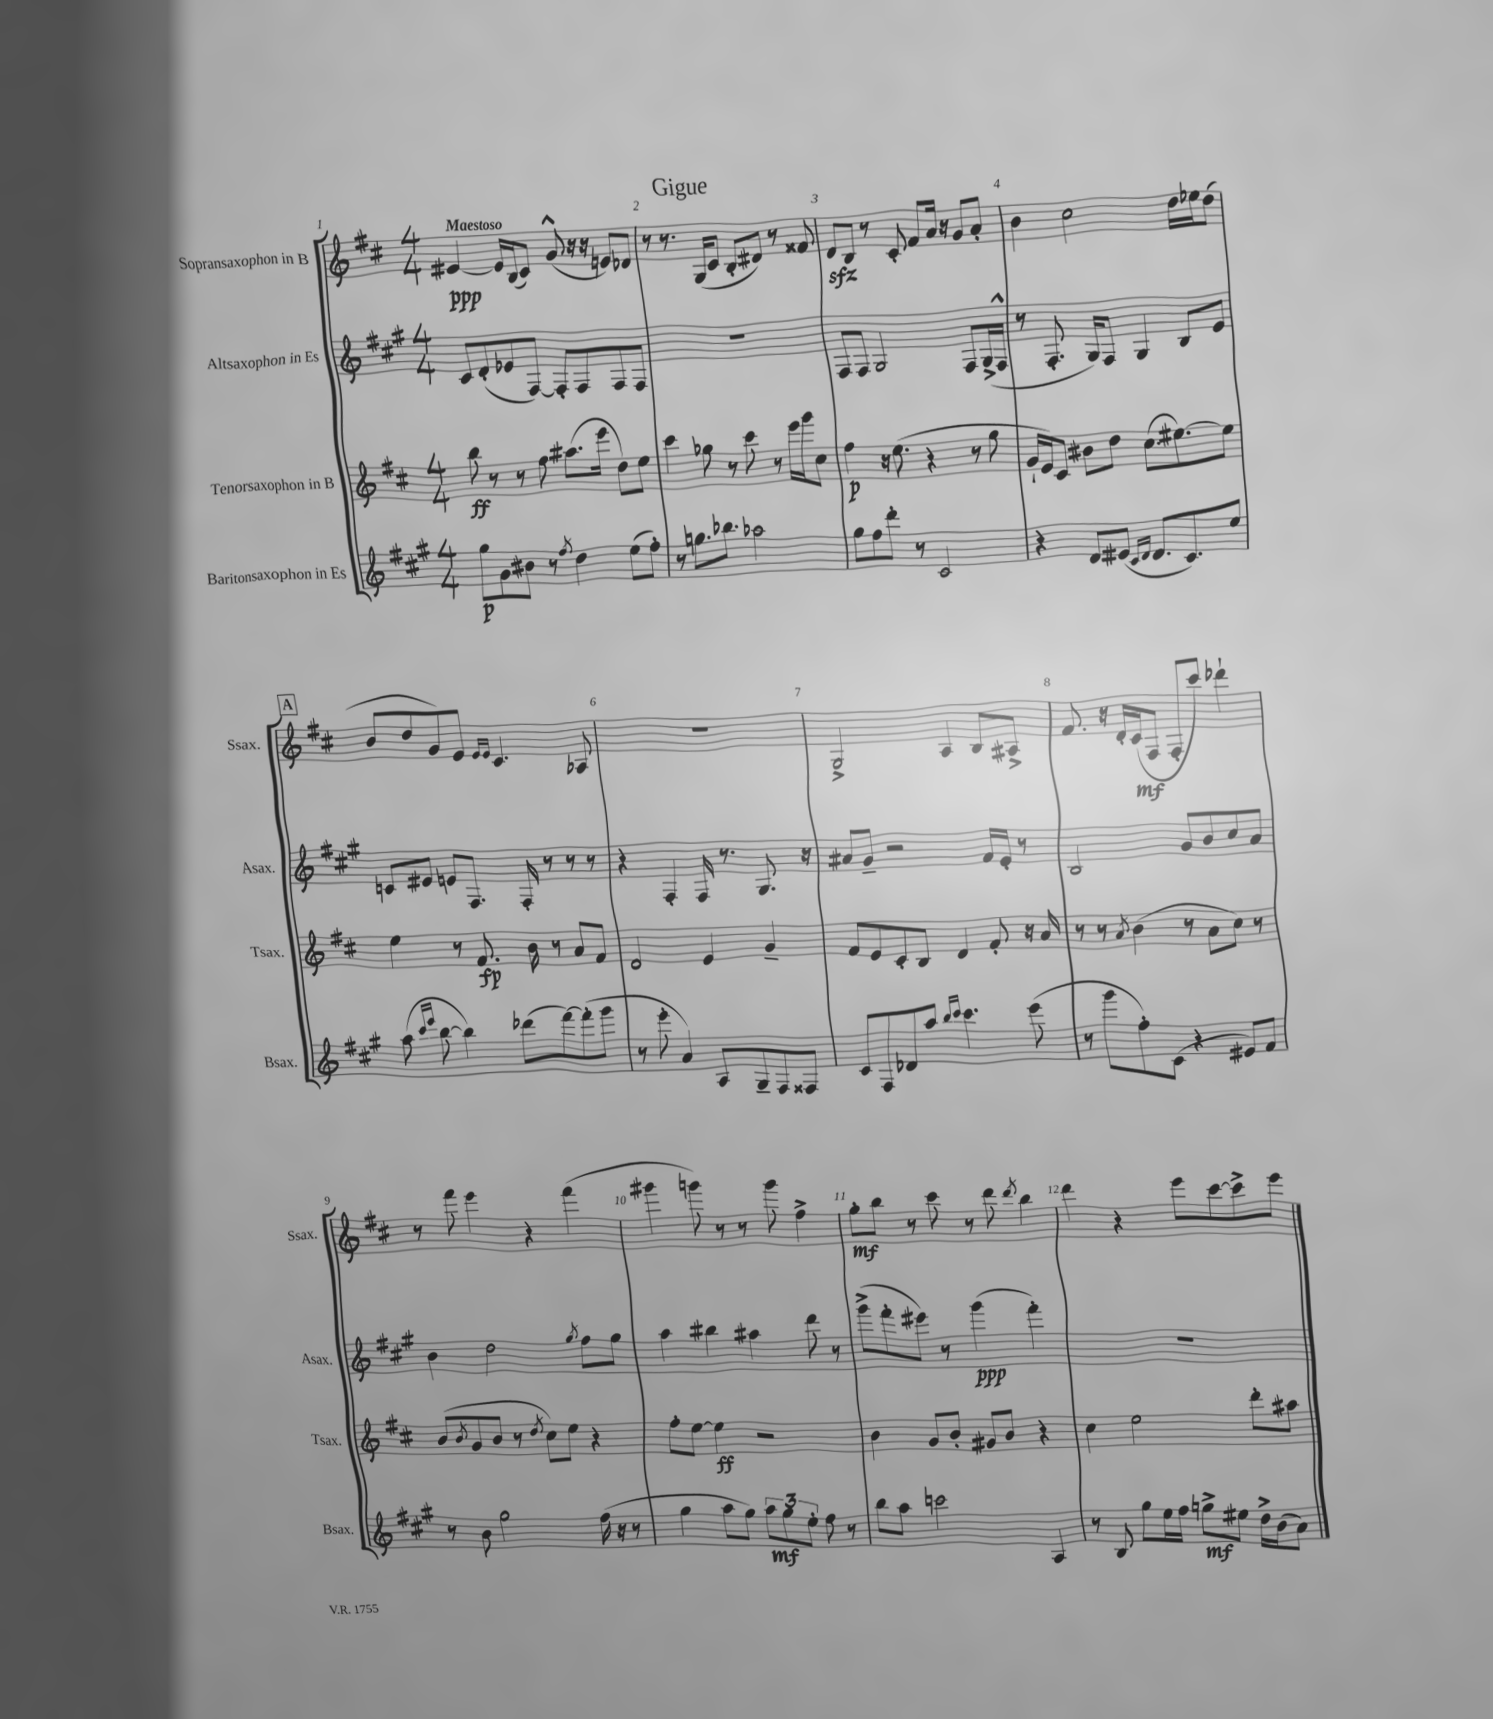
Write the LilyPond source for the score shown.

\header { title = "Gigue" }
<<
\new StaffGroup <<
\new Staff = "s0" \with { instrumentName = "Sopransaxophon in B" shortInstrumentName = "Ssax." } {
    \clef treble \key d \major \numericTimeSignature \time 4/4 \tempo "Maestoso"
    eis'4~\ppp eis'16 b16( cis'8) g'8-^( r16 r16 e'8) des'8 |
    r8 r8. g16( cis'8 b8-. dis'8) r8 fisis'8 |
    d'8\sfz b8 r8 cis'8-. fis'8 a'16 r16 g'8 a'8-. |
    b'4 cis''2 d''16 ees''16 d''8( |
    \mark \markup { \box "A" } b'8 d''8 g'8) e'8 \grace { e'16 e'16 } cis'4. aes8 |
    R1 |
    g2-> a4 b8 ais8-> |
    fis'8. r16 d'16-. cis'16\mf( fis8 fis8-. cis'''8) des'''4-! |
    r8 fis'''8 e'''4 r4 fis'''4( |
    gis'''4 g'''8) r8 r8 g'''8 fis''4-> |
    g''8-.\mf b''8 r8 cis'''8 r8 d'''8 \acciaccatura { d'''8 } b''4 |
    d'''4 r4 e'''8 cis'''8~ cis'''8-> e'''8 \bar "|." |
}
\new Staff = "s1" \with { instrumentName = "Altsaxophon in Es" shortInstrumentName = "Asax." } {
    \clef treble \key a \major \numericTimeSignature \time 4/4
    cis'8 d'8-.( ees'8 fis8~) fis8-. fis8 fis8 fis8 |
    R1 |
    fis8 fis8 gis2 fis8 gis16->( fis16-^ |
    r8 fis8.-. gis16) fis8 gis4 b8 e'8 |
    \mark \markup { \box "A" } c'8 eis'8 e'8 fis8. fis16-. r8 r8 r8 |
    r4 fis4-. fis16 r8. gis8. r16 |
    ais'8 gis'8-- r2 fis'16 e'16-. r8 |
    b2 gis'8 b'8 cis''8 a'8 |
    b'4 d''2 \acciaccatura { gis''8 } fis''8 gis''8 |
    a''4 bis''4 ais''4 d'''8 r8 |
    gis'''8->( fis'''8-. eis'''8) r8 gis'''4\ppp( fis'''4-.) |
    R1 \bar "|." |
}
\new Staff = "s2" \with { instrumentName = "Tenorsaxophon in B" shortInstrumentName = "Tsax." } {
    \clef treble \key d \major \numericTimeSignature \time 4/4
    b''8\ff r8 r8 fis''8 ais''8.( e'''16 d''8) e''8 |
    cis'''4 ges''8 r8 cis'''8 r8 e'''16 g'''16 cis''8 |
    fis''4\p r16 e''8.( r4 r8 g''8 |
    g'16-! e'16) cis'8 bis'8 d''8 cis''8.( eis''8.~) eis''8 |
    \mark \markup { \box "A" } e''4 r8 fis'8.\fp b'16 r8 a'8 fis'8 |
    d'2 e'4 g'4-- |
    fis'8 e'8 cis'8-. b8 d'4 fis'8-. r16 a'16 |
    r8 r8 \acciaccatura { a'8 } b'4( r8 a'8 cis''8) r8 |
    b'8( \acciaccatura { b'8 } g'8 b'8 r8 \acciaccatura { d''8 } cis''8) e''8 r4 |
    fis''8-. e''8~ e''4\ff r2 |
    b'4 g'8 b'8-. gis'8 b'8 r4 |
    cis''4 e''2 d'''8-. ais''8 \bar "|." |
}
\new Staff = "s3" \with { instrumentName = "Baritonsaxophon in Es" shortInstrumentName = "Bsax." } {
    \clef treble \key a \major \numericTimeSignature \time 4/4
    gis''8\p gis'8 bis'8 r8 \acciaccatura { fis''8 } d''4 e''8( fis''8-.) |
    r8 g''8. bes''8. aes''2 |
    gis''8 fis''8 d'''8-. r8 cis'2 |
    r4 d'8 eis'8( \grace { cis'16 d'16 } d'8. cis'8.) e''8 |
    \mark \markup { \box "A" } a''8( \grace { cis'''16 e'''16 } b''8~ b''4) des'''8( fis'''8~) fis'''8-.( gis'''8 |
    r8 e'''8-. a'4) a8 gis8-- fis8 fisis8 |
    cis'8 fis8 des'8 a''8 \grace { b''16 cis'''16 } cis'''4. e'''8( |
    r8 gis'''8 fis''8-.) cis'8( r4 eis'8) fis'8 |
    r8 b'8 gis''2 fis''16( r16 r8 |
    gis''4 a''8 gis''8) \tuplet 3/2 { a''8\mf gis''8 e''8-. } fis''8 r8 |
    b''8 a''8 c'''2 a4 |
    r8 b8 gis''8 e''16 fis''16 g''8->\mf eis''8 d''16-> b'16( a'8) \bar "|." |
}
>>
>>
\layout { \context { \Score \override BarNumber.break-visibility = ##(#f #t #t) barNumberVisibility = #all-bar-numbers-visible } }
